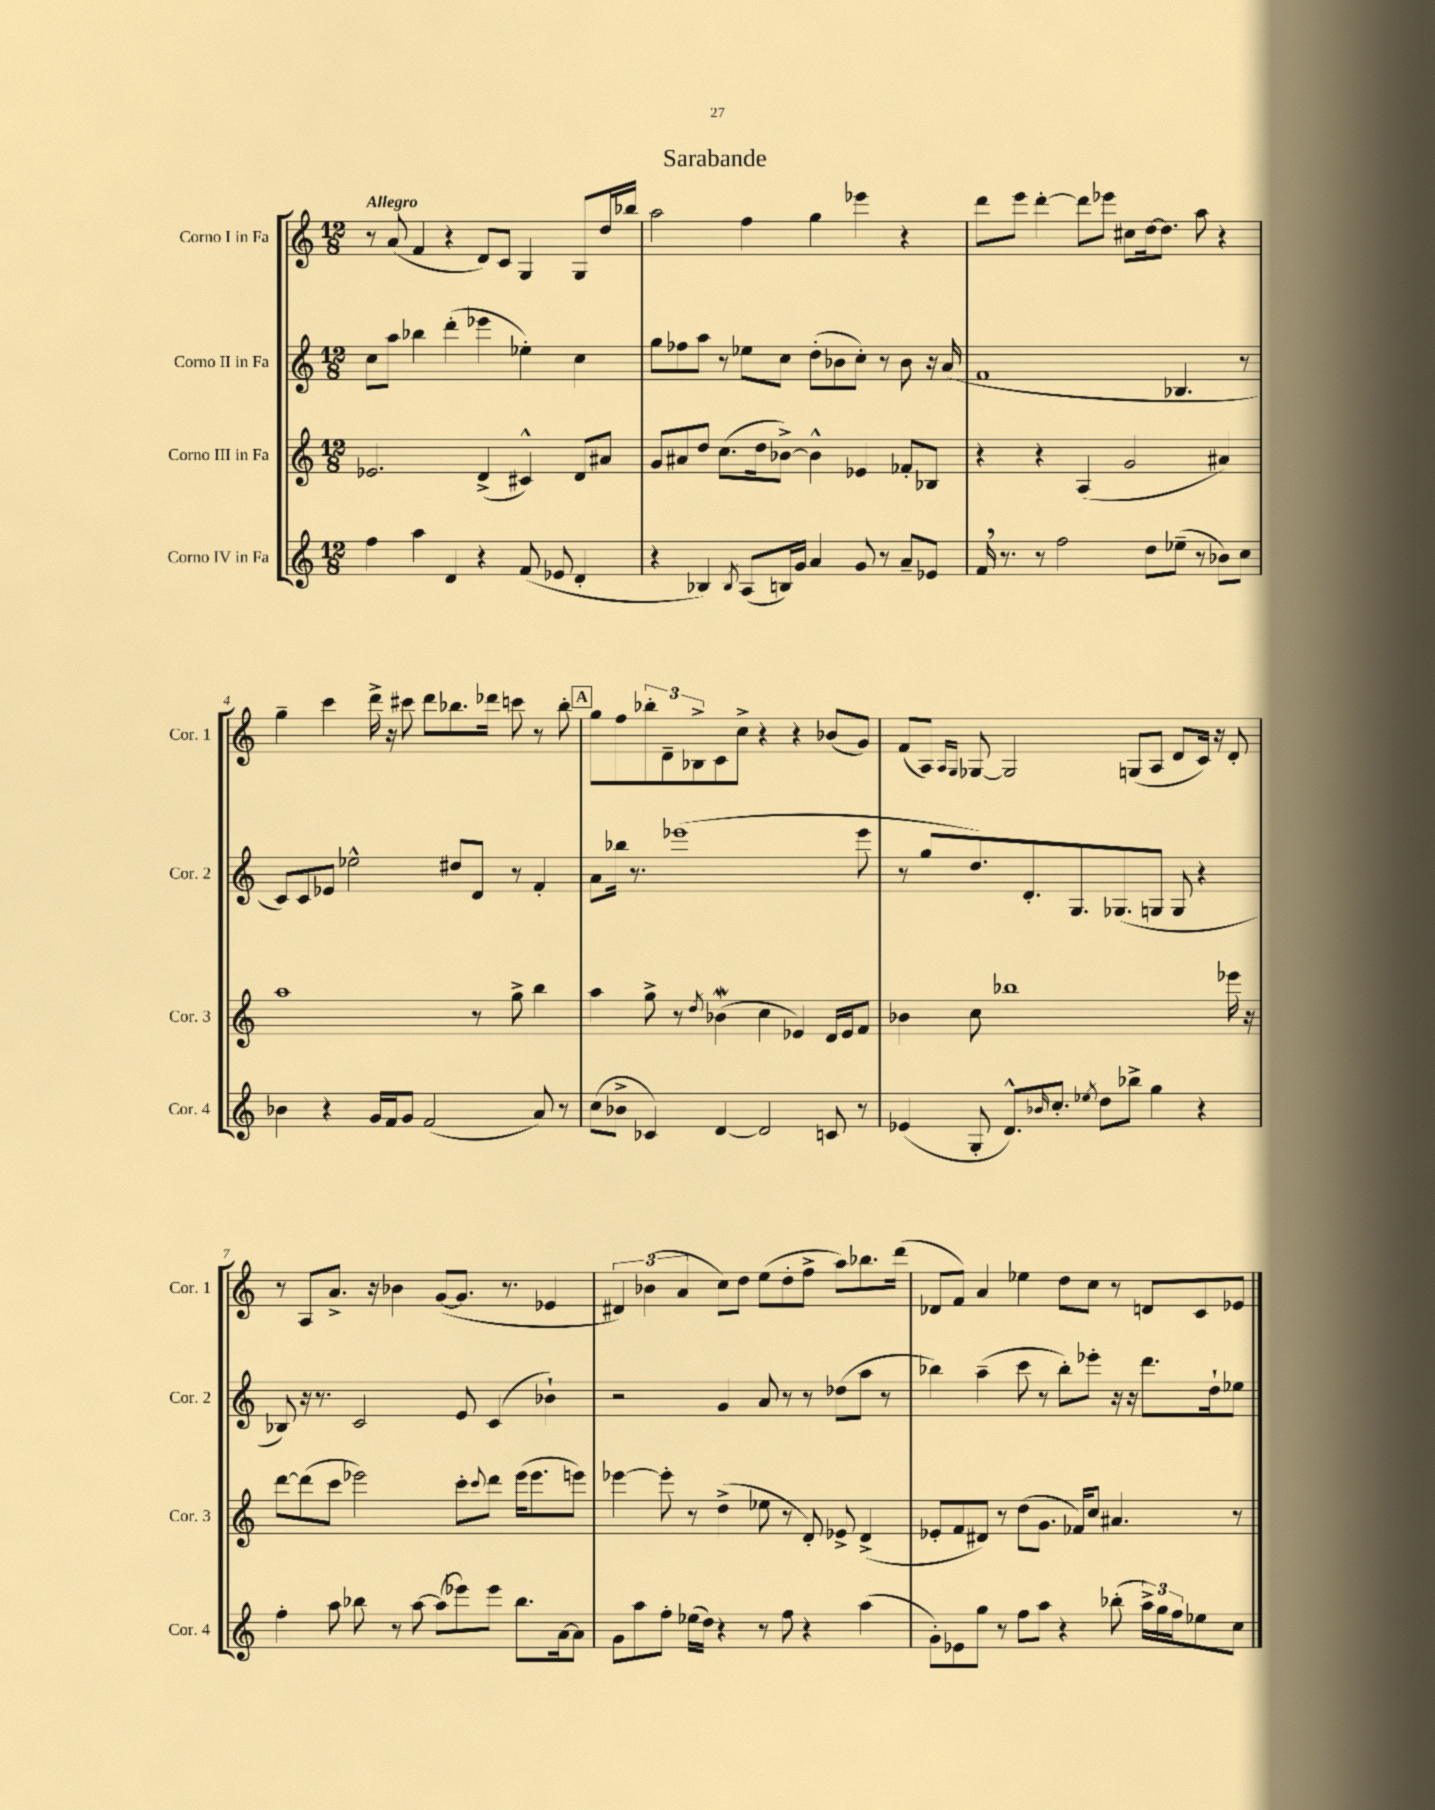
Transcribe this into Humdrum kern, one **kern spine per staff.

**kern	**kern	**kern	**kern
*part4	*part3	*part2	*part1
*staff4	*staff3	*staff2	*staff1
*I"Corno IV in Fa	*I"Corno III in Fa	*I"Corno II in Fa	*I"Corno I in Fa
*I'Cor. 4	*I'Cor. 3	*I'Cor. 2	*I'Cor. 1
*clefG2	*clefG2	*clefG2	*clefG2
*k[]	*k[]	*k[]	*k[]
*M12/8	*M12/8	*M12/8	*M12/8
=1	=1	=1	=1
!	!	!	!LO:TX:a:B:t=Allegro
4ff\	2.e-X/	8cc\L	8r
.	.	8aa\J	(8a/
4aa\	.	4bb-X\	4f/
4d/	.	(4ddd'\	4r
4r	(4d^/	4eee-X\	8d/L)
.	.	.	8c/J
(8f/	4c#X^^/)	4ee-X'\)	4G/
8e-X/	.	.	.
4d'/	8d/L	4cc\	8G/L
.	8a#X/J	.	16dd/L
.	.	.	16bb-X/JJ
=2	=2	=2	=2
4r	8g/L	8gg\L	2aa\
.	8a#X/	8ff-X\	.
4B-X/)	8dd/J	8aa\J	.
.	(8.cc\L	8r	.
8qB-/	.	.	.
(8A/L	.	8ee-X\L	4ff\
.	16dd\k	.	.
16Bn/L)	[8b-X^\J)	8cc\J	.
16g/JJ	.	.	.
4a/	4b-^^\]	(8dd'\L	4gg\
.	.	8b-X\	.
8g/	4e-X/	8cc'\J)	4eee-X\
8r	.	8r	.
8a~/L	8f-X'/L	8b-\	4r
8e-X/J	8B-X/J	16r	.
.	.	(16a/	.
=3	=3	=3	=3
16f,/	4r	1f	8ddd\L
8.r	.	.	.
.	.	.	8eee\J
8r	4r	.	[4ddd'\
2ff\	.	.	.
.	(4A/	.	8ddd\L]
.	.	.	8eee-X\J
.	2g/	.	8cc#X\L
8dd\L	.	.	[16dd\k
.	.	.	8.dd\J]
(8ee-X~\J	.	4.B-X/	.
8r	.	.	8aa\
8b-X\L)	4a#X/)	.	4r
8cc\J	.	8r	.
!!LO:LB:g=z
=4	=4	=4	=4
4b-X\	1aa	8c/L)	4gg~\
.	.	8c/	.
4r	.	8e-X/J	4ccc\
.	.	2ee-X^^\	.
16g/LL	.	.	16ddd^\
16f/J	.	.	16r
8g/J	.	.	8ccc#X\
(2f/	.	.	8ddd\L
.	.	8dd#X/L	8.bb-X\
.	8r	8d/J	.
.	.	.	16ddd-X\Jk
.	8gg^\	8r	8cccn\
8a/)	4bb\	4f'/	8r
8r	.	.	8bb-'\
!!LO:REH:place=s1:t=A
=5	=5	=5	=5
(8cc\L	4aa\	8a\L	8gg\L
8b-X^\J	.	16bb-X\Jk	8ff\
.	.	8.r	.
4c-X/)	8gg^\	.	12bb-X'\
.	.	.	12d~\
.	8r	(1eee-X	.
.	.	.	12B-X^\
.	8qdd/	.	.
[4d/	(4b-Xw\	.	8c\
.	.	.	8cc^\J
2d/]	4cc\	.	4r
.	4e-X/)	.	4r
8cn/	16d/LL	.	(8b-X/L
.	16e-/J	.	.
8r	8f/J	8eee-\	8g/J)
=6	=6	=6	=6
(4e-X/	4b-X\	8r	(8f/L
.	.	8gg/L	8A/J)
.	.	.	16qqA/LL
.	.	.	16qqG/JJ
8G'/	8cc\	8.dd/)	[8G-X/
8.d^^/L)	1bb-X	.	2G-/]
.	.	8.d'/	.
16qqb-X/	.	.	.
8.cc'/J	.	.	.
.	.	8.G/	.
8qee-X/	.	.	.
8dd\L	.	.	.
.	.	(8.G-X/	.
8bb-X^\J	.	.	(8Gn/L
4gg\	.	8Gn/J	8A/J
.	.	8G/	8d/L
4r	.	4r	16c/Jk)
.	.	.	16r
.	16eee-X\	.	8d'/
.	16r	.	.
!!LO:LB:g=z
=7	=7	=7	=7
4ff'\	[8ddd\L	8B-X/)	8r
.	(8ddd\]	16r	8A/L
.	.	8.r	.
8aa\	8ccc\J	.	8.a^/J
8bb-X\	2eee-X\)	2c/	.
.	.	.	16r
8r	.	.	4b-X\
[8aa\	.	.	.
(8aa\L]	.	.	([8g/L
8eee-X\)	8ccc'\L	8e/	8.g/J]
.	8qqccc/	.	.
8eee-\J	8ddd\J	(4c/	.
.	.	.	8.r
8.bb-\L	(16eee-\KL	.	.
.	8.eee-\	.	.
.	.	4b-X`\)	4e-X/
[16a\k	.	.	.
8a\J]	8eeen\J)	.	.
=8	=8	=8	=8
8g\L	[4eee-X\	2r	6d#X/)
8aa\	.	.	.
.	.	.	(6b-X\
8ff'\J	8eee-'\]	.	.
.	.	.	6a/
(16ee-X\LL	8r	.	.
16dd\JJ)	.	.	.
4r	(4dd^\	4g/	8cc\L)
.	.	.	8dd\J
8r	8ee-X\	8a/	(8ee\L
8ff\	8r	8r	8dd'\
4r	8d'/)	8r	8ff^\J
.	8e-X^/	(8dd-X\L	8aa\L)
(4aa\	(4d^/	8aa\J	8.bb-X\
.	.	8r	.
.	.	.	(16ddd\Jk
=9	=9	=9	=9
8g'\L)	8e-X'/L	4bb-X\)	8d-X/L
8e-X\	8f/	.	8f/J)
8gg\J	8d#X/J)	(4aa~\	4a/
8r	8r	.	.
8ff\L	(8dd\L	8ccc\	4ee-X\
8aa\J	8.g\J	8r	.
4r	.	8bb-'\L)	8dd\L
.	16f-X/KL)	.	.
.	8cc/J	8eee-X'\J	8cc\J
(8bb-X'\	4.a#X/	16r	8r
.	.	16r	.
24aa^\LL)	.	8.ddd\L	8dn/L
24gg\	.	.	.
24ff\J	.	.	.
8ee-X\	.	.	8c/
.	.	16dd`\k	.
8cc\J	8r	8ee-X\J	8e-X/J
==	==	==	==
*-	*-	*-	*-
